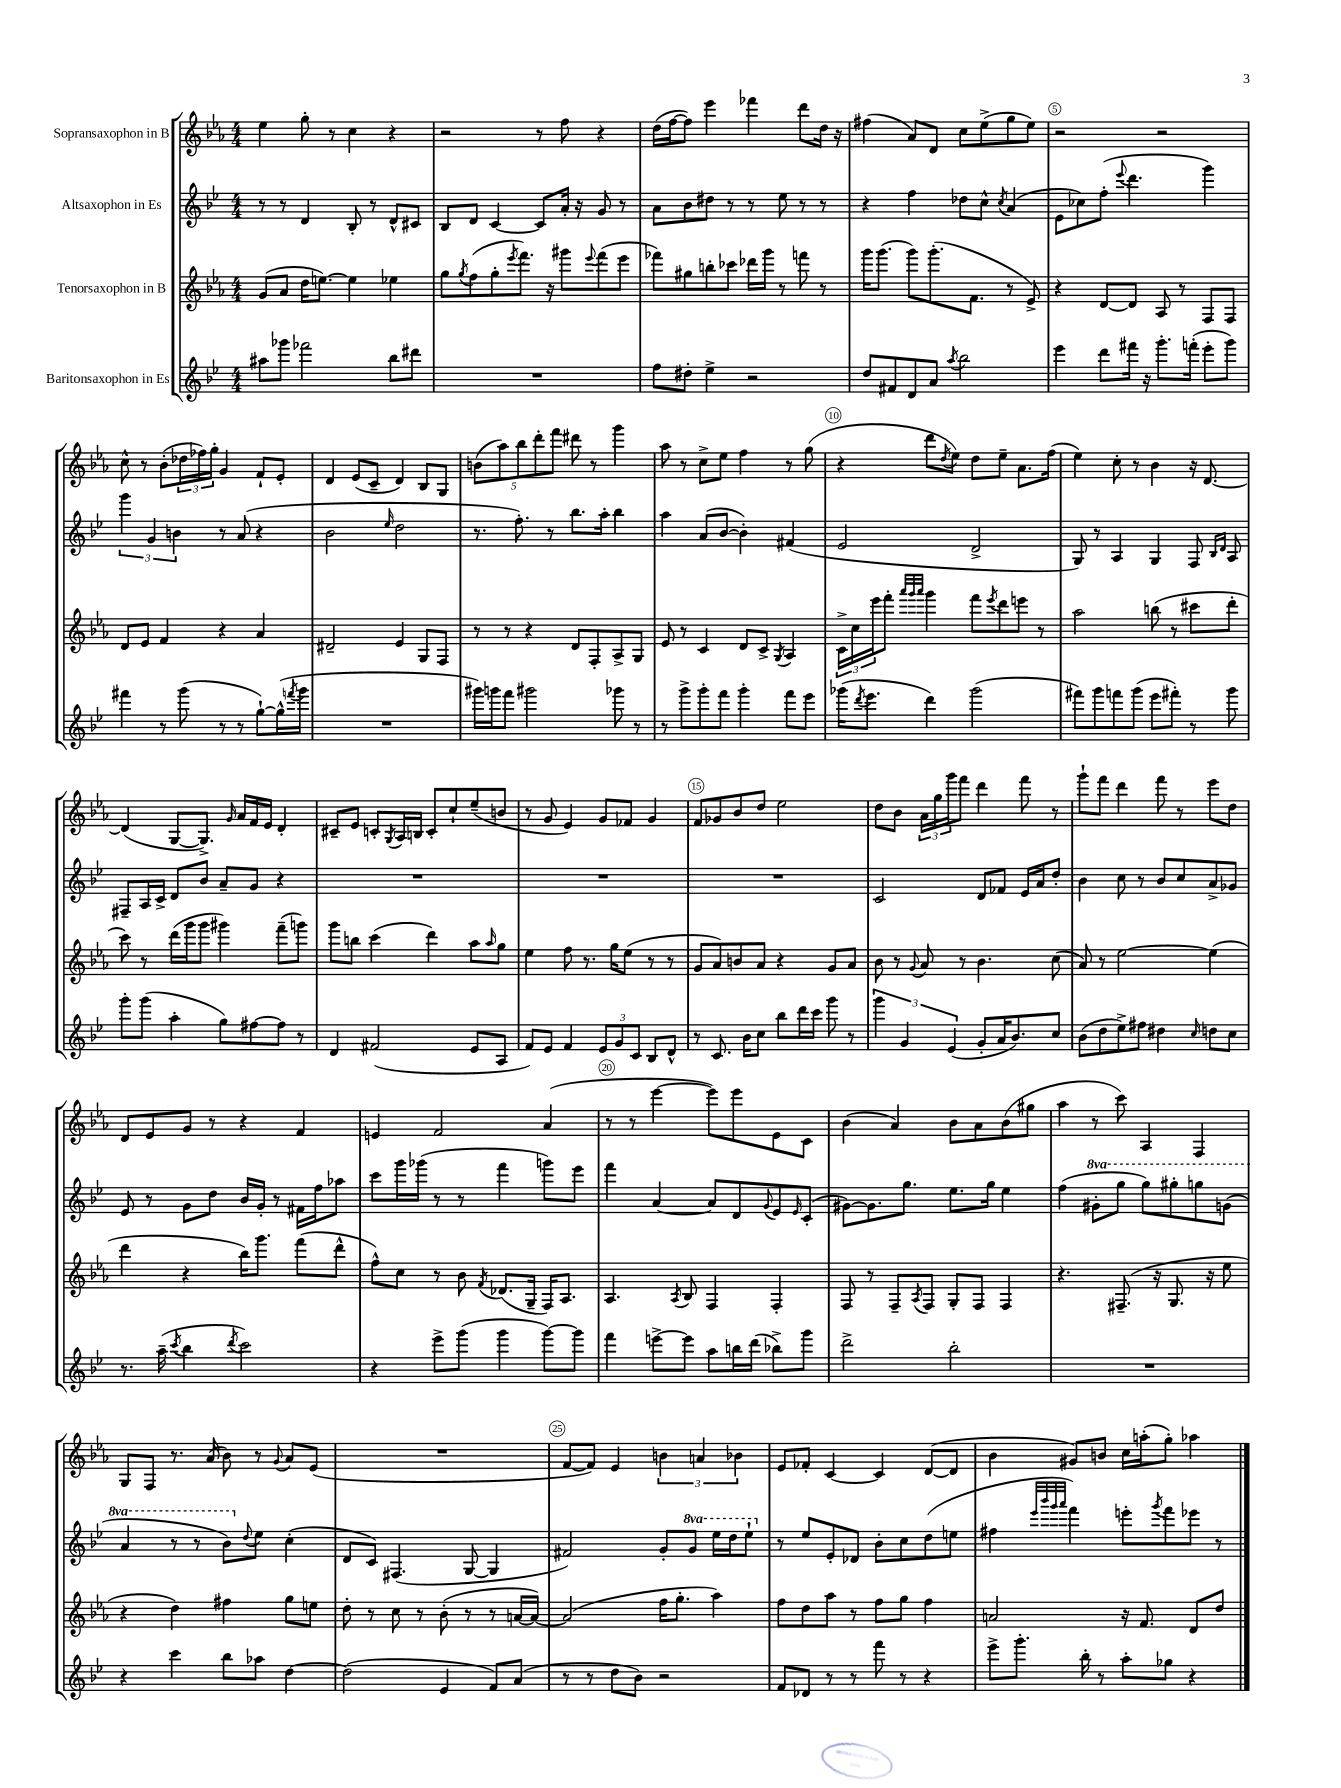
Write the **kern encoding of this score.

**kern	**kern	**kern	**kern
*staff4	*staff3	*staff2	*staff1
*clefG2	*clefG2	*clefG2	*clefG2
*k[b-e-]	*k[b-e-a-]	*k[b-e-]	*k[b-e-a-]
*M4/4	*M4/4	*M4/4	*M4/4
8aa#	(8g	8r	4ee-
8ggg-	8a-	8r	.
2fff-	16dd	4d	8gg'
.	[8.ee)	.	.
.	.	.	8r
.	4ee]	8B-'	4cc
.	.	8r	.
8bb-	4ee-	8d^^	4r
8ddd#	.	8c#	.
=	=	=	=
1r	8gg	8B-	2r
.	8qgg	.	.
.	(8ff	8d	.
.	8gg'	[4c	.
.	8qeee-	.	.
.	8.fff)	.	.
.	.	8c]	8r
.	16r	.	.
.	8ggg#	16a'	8ff
.	.	16r	.
.	8qqeee-	.	.
.	(8fff	8g	4r
.	8eee-	8r	.
=	=	=	=
8ff	8fff-)	8a	(16dd
.	.	.	[16ff
8dd#'	8gg#	8b-	8ff])
4ee-^	8bb'	8dd#	4eee-
.	8ccc-	8r	.
2r	16ddd-	8r	4fff-
.	16ggg	.	.
.	8r	8ee-	.
.	8fff	8r	8ddd
.	8r	8r	16dd
.	.	.	16r
=	=	=	=
8dd	16ggg	4r	(4ff#
.	(8.ggg	.	.
8f#	.	.	.
8d	8ggg)	4ff	8a-)
8a	(8.ggg'	.	8d
8qaa	.	.	.
2bb-	.	8dd-	8cc
.	8.f	.	.
.	.	8cc^^	(8ee-^
.	.	8qcc	.
.	8r	(4a	8gg
.	8e-^)	.	8ee-)
=	=	=	=
4eee-	4r	8e-	2r
.	.	8cc-)	.
8ddd	[8d	(8ff'	.
.	.	8qqeee-	.
16fff#	8d]	4.ddd	.
16r	.	.	.
8.ggg'	8A-	.	2r
.	8r	.	.
(16fff'	.	.	.
8eee-'	8F	4ggg)	.
8ggg)	8F	.	.
=	=	=	=
4fff#	8d	6ggg	8cc^^
.	8e-	.	8r
.	.	6g	.
8r	4f	.	(8b-'
.	.	6b	.
(8ggg	.	.	24dd-
.	.	.	24ff-)
.	.	.	24gg'
8r	4r	8r	4g
8r	.	(8a	.
[8gg`)	4a-	4r	8f`
(16gg^^]	.	.	8e-'
8qfff	.	.	.
16ggg	.	.	.
=	=	=	=
1r	2d#~	2b-	4d
.	.	.	(8e-
.	.	.	8c~
.	.	16qqee-	.
.	4e-	2dd	4d)
.	8G	.	8B-
.	8F	.	8G
=	=	=	=
16ggg#)	8r	8.r	(10b
16ggg	.	.	.
.	.	.	10aa-)
8fff	8r	.	.
.	.	8.ff')	.
.	.	.	10bb-
2ggg#	4r	.	.
.	.	.	10ddd'
.	.	8r	.
.	.	.	10fff
.	8d	8.bb-	8ddd#
.	8F'	.	8r
.	.	16aa'	.
8ggg-	8A-^	4bb-	4ggg
8r	8G	.	.
=	=	=	=
8r	8e-	4aa	8aa-
8ggg^	8r	.	8r
8ggg'	4c	(8a	8cc^
8fff	.	[8b-	8ee-
4ggg'	8d	4b-'])	4ff
.	8c^	.	.
.	8qG	.	.
8fff	4A-	(4f#	8r
8eee-	.	.	(8gg
=	=	=	=
(16ggg-	24c^	2e-	4r
.	24cc	.	.
8qddd	.	.	.
8.eee-	.	.	.
.	24eee-	.	.
.	8fff'	.	.
.	32qqaaa-	.	.
.	32qqggg	.	.
.	32qqaaa-	.	.
4ddd)	4ggg	.	8ddd
.	.	.	8qdd
.	.	.	8ee-)
(2ggg-	8fff	2d^	8dd
.	8qeee-	.	.
.	8ddd	.	8ee-~
.	8eee	.	8.a-
.	8r	.	.
.	.	.	(16ff
=	=	=	=
8fff#)	2aa-	8G)	4ee-)
8ggg	.	8r	.
8fff	.	4A	8cc'
(8ggg	.	.	8r
8eee-	(8bb	4G	4b-
8fff#')	8r	.	.
8r	8ccc#	8F	16r
.	.	.	[8.d
.	.	16qqB-	.
.	.	16qqd	.
8ggg	8ddd'	8A	.
=	=	=	=
8ggg'	8ccc)	8F#~	(4d]
(8ggg	8r	16A	.
.	.	16c^	.
4aa'	(16ddd	8d	[8G
.	16ggg	.	.
.	8ggg	8b-	8.G^])
8gg)	4ggg#)	8a~	.
.	.	.	16qqg
.	.	.	16a-
[8ff#	.	8g	16f
.	.	.	16e-
8ff#]	(8fff~	4r	4d'
8r	8ggg)	.	.
=	=	=	=
4d	8ggg	1r	8c#~
.	8bb	.	8e-
(2f#	(4ccc	.	8c'
.	.	.	8qG
.	.	.	16A-
.	.	.	16B
.	4ddd)	.	8c'
.	.	.	8cc`
8e-	8aa-	.	(8ee-~
.	16qqaa-	.	.
8A	8gg	.	8b
=	=	=	=
8f)	4ee-	1r	8r
8e-	.	.	8g
4f	8ff	.	4e-)
.	8.r	.	.
12e-	.	.	8g
.	16gg	.	.
12g	.	.	.
.	(8ee-	.	8f-
12c	.	.	.
8B-	8r	.	4g
8d^^	8r	.	.
=	=	=	=
8r	8g	1r	8f
8.c	8a-)	.	8g-
.	8b	.	8b-
16b-	.	.	.
8cc	8a-	.	8dd
8bb-	4r	.	2ee-
16ddd	.	.	.
16ccc	.	.	.
8ggg	8g	.	.
8r	8a-	.	.
=	=	=	=
6ggg	8b-	2c	8dd
.	8r	.	8b-
6g	.	.	.
.	8qqg	.	.
.	8a-	.	24a-
.	.	.	24gg
(6e-	.	.	24ggg
.	8r	.	8fff
8g'	4.b-	8d	4ddd
16a	.	8f-	.
8.b-)	.	.	.
.	.	16e-	8fff
.	.	16a	.
8cc	(8cc	8dd'	8r
=	=	=	=
(8b-	8a-)	4b-	8ggg`
8dd	8r	.	8fff
8ee-^)	[2ee-	8cc	4ddd
8ff#	.	8r	.
4dd#	.	8b-	8fff
.	.	8cc	8r
16qqcc	.	.	.
8dd	(4ee-]	8a^	8eee-
8cc	.	8g-	8dd
=	=	=	=
8.r	4ddd	8e-	8d
.	.	8r	8e-
(16aa~	.	.	.
8qccc	.	.	.
4bb-	4r	8g	8g
.	.	8dd	8r
8qddd	.	.	.
2ccc)	16bb-)	16b-	4r
.	8.ggg	16g'	.
.	.	8r	.
.	(8fff	16f#	4f
.	.	16ff	.
.	8ddd^^	8aa-	.
=	=	=	=
4r	8ff^^)	8ccc	4e
.	8cc	16ggg	.
.	.	(16ggg-	.
8eee-^	8r	8r	2f
(8ggg	8b-	8r	.
.	8qf	.	.
4ggg	(8.d-	4fff	.
.	16G~	.	.
[8ggg)	16F)	8ggg)	(4a-
.	8.A-	.	.
8ggg]	.	8eee-	.
=	=	=	=
4fff	4.A-	4fff	8r
.	.	.	8r
[8eee^	.	[4a	[4eee-
.	8qA-	.	.
8eee]	8B-	.	.
8aa	4F	8a]	8eee-])
16bb	.	8d	8eee-
(16ddd	.	.	.
.	.	8qqg	.
8bb-^)	4F'	8e-	8e-
.	.	16qqe-	.
8ggg	.	(8c'	8c
=	=	=	=
2ddd^	8F	[8g#)	(4b-
.	8r	8.g#]	.
.	8F~	.	4a-)
.	.	8.gg	.
.	8qA-	.	.
.	8F	.	.
2bb-'	8G'	8.ee-	8b-
.	8F	.	8a-
.	.	16gg	.
.	4F	4ee-	(8b-
.	.	.	8gg#
=	=	=	=
1r	4.r	(4ff	4aa-
.	.	8gg#'	8r
.	(8.F#~	8ggg	8ccc)
.	.	8ggg)	4A-
.	16r	.	.
.	8.G	8ggg#'	.
.	.	8ggg	4F
.	16r	.	.
.	8ee-	(8gg	.
=	=	=	=
4r	4r	4aa	8G
.	.	.	8F
4ccc	4dd)	8r	8.r
.	.	8r	.
.	.	.	(16a-
8bb-	4ff#	8bb-)	8b-)
.	.	8qqdd	.
8aa-	.	8ee-	8r
.	.	.	8qqg
[4dd	8gg	(4cc'	8a-
.	8ee	.	(8e-
=	=	=	=
(2dd]	8dd'	8d	1r
.	8r	8c)	.
.	8cc	(4.F#	.
.	8r	.	.
4e-	(8b-'	.	.
.	8r	[8G	.
8f)	8r	4G]	.
(8a	[16a	.	.
.	16a_)	.	.
=	=	=	=
8r	(2a]	2f#)	[8f
8r	.	.	8f])
8dd	.	.	4e-
8b-)	.	.	.
2r	16ff	8g'	6b
.	8.gg'	.	.
.	.	8gg	.
.	.	.	6a
.	4aa-)	16eee-	.
.	.	16ddd	.
.	.	.	6b-
.	.	8eee-`	.
=	=	=	=
8f	8ff	8r	8e-
8d-	8dd	8ee-	8f-'
8r	8aa-	8e-'	[4c
8r	8r	8d-	.
8fff	8ff	8b-'	4c]
8r	8gg	8cc	.
4r	4ff	(8dd	([8d
.	.	8ee	8d]
=	=	=	=
8eee-^	2a	4ff#	4b-
8.ggg'	.	.	.
.	.	32qqeee-	.
.	.	32qqbbb-	.
.	.	32qqggg	.
.	.	32qqaaa	.
.	.	4fff)	8g#)
16bb-'	.	.	.
8r	.	.	8b
8aa'	16r	8eee'	16cc
.	8.f	.	(16aa'
.	.	8qggg	.
8gg-	.	8fff	8gg')
4r	8d	8eee-	4aa-
.	8dd	8r	.
==	==	==	==
*-	*-	*-	*-
